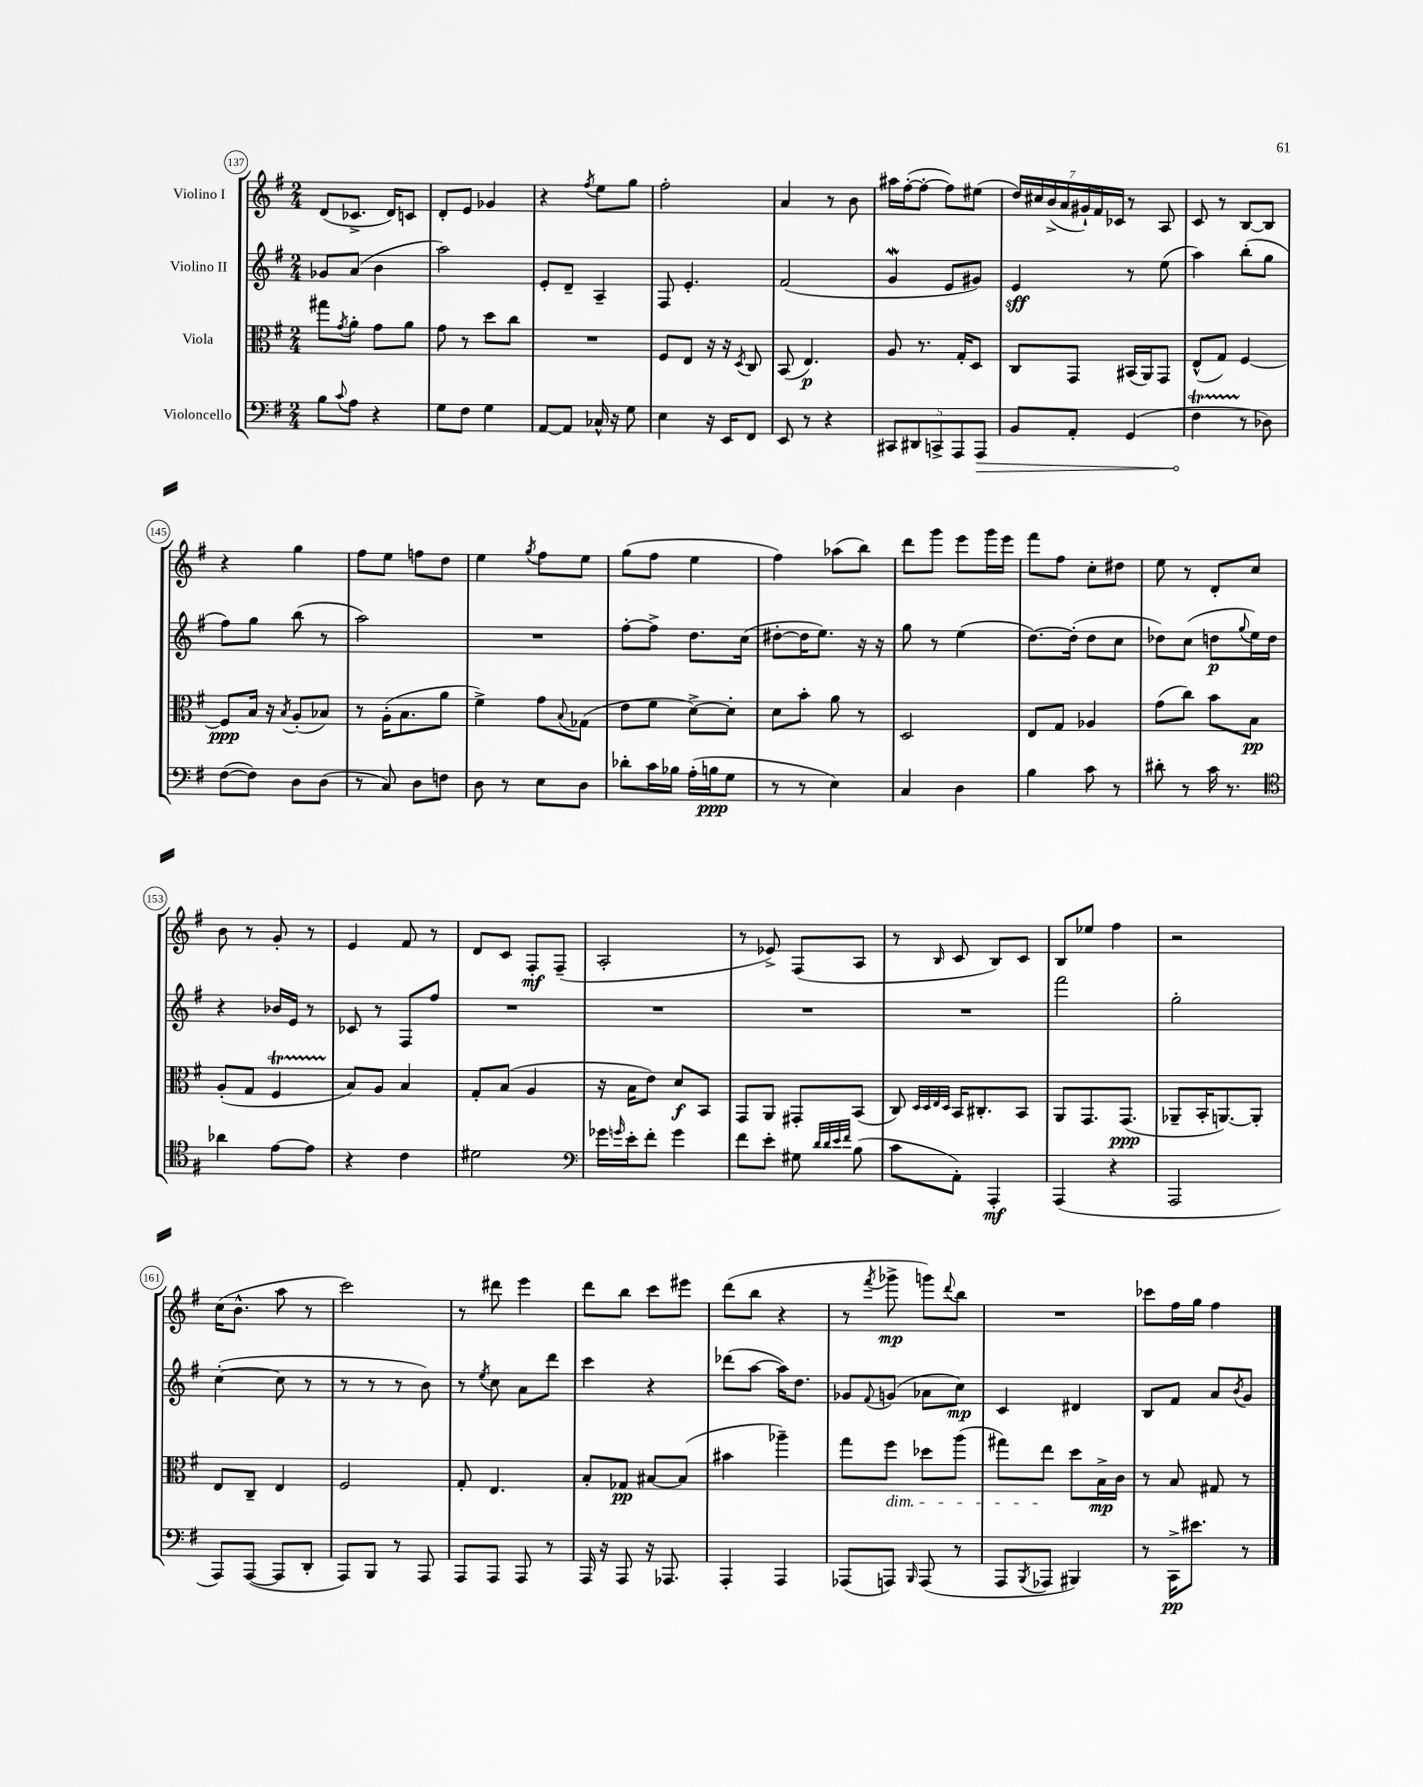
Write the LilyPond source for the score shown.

<<
\new StaffGroup <<
\new Staff = "s0" \with { instrumentName = "Violino I" } {
    \clef treble \key g \major \numericTimeSignature \time 2/4
    d'8( ces'8.-> d'16) c'8 |
    d'8-. e'8 ges'4 |
    r4 \acciaccatura { fis''8 } e''8 g''8 |
    fis''2-. |
    a'4 r8 b'8 |
    ais''16 fis''16~-.( fis''8~-. fis''8) eis''8( |
    \tuplet 7/4 { d''16) cis''16 b'16->( a'16 gis'16-!) fis'16 ces'16 } r8 a8 |
    c'8 r8 b8~ b8 |
    r4 g''4 |
    fis''8 e''8 f''8 d''8 |
    e''4 \acciaccatura { g''8 } fis''8 e''8 |
    g''8( fis''8 e''4 |
    fis''4) aes''8( b''8) |
    d'''8 g'''8 e'''8 g'''16 e'''16 |
    fis'''8 fis''8 c''8-. dis''8 |
    e''8 r8 d'8-. c''8 |
    b'8 r8 g'8-. r8 |
    e'4 fis'8 r8 |
    d'8 c'8 fis8-.\mf fis8--( |
    a2-. |
    r8 ees'8->) fis8( a8 |
    r8 \grace { b16 } c'8 b8) c'8 |
    b8 ees''8 fis''4 |
    r2 |
    c''16( b'8.-^ a''8 r8 |
    c'''2) |
    r8 dis'''8 e'''4 |
    d'''8 b''8 c'''8 eis'''8 |
    d'''8( b''8 r4 |
    r8 \acciaccatura { fis'''8 } ges'''8->\mp g'''8) \appoggiatura { d'''8 } b''8 |
    R2 |
    ces'''8 fis''16 g''16 fis''4 \bar "|." |
}
\new Staff = "s1" \with { instrumentName = "Violino II" } {
    \clef treble \key g \major \numericTimeSignature \time 2/4
    ges'8 a'8( b'4 |
    a''2) |
    e'8-. d'8-- a4-- |
    fis8 e'4.-. |
    fis'2( |
    g'4\mordent e'8 gis'8) |
    e'4\sff r8 e''8( |
    a''4) b''8-.( g''8 |
    fis''8) g''8 b''8( r8 |
    a''2) |
    R2 |
    fis''8~-. fis''8-> d''8. c''16( |
    dis''8~-. dis''16 e''8.) r16 r16 |
    g''8 r8 e''4( |
    d''8.~) d''16-.( d''8 c''8 |
    des''8) c''8( d''8\p \appoggiatura { g''8 } e''16) d''16 |
    r4 bes'16 e'16 r8 |
    ces'8 r8 fis8 fis''8 |
    R2 |
    R2 |
    R2 |
    R2 |
    fis'''2 |
    g''2-. |
    c''4~-.( c''8 r8 |
    r8 r8 r8 b'8) |
    r8 \acciaccatura { e''8 } c''8 a'8 d'''8 |
    c'''4 r4 |
    des'''8( a''8~ a''16) d''8. |
    ges'8 \appoggiatura { fis'8 } g'8( aes'8 c''8\mp) |
    c'4 dis'4 |
    b8 fis'8 a'8 \acciaccatura { b'8 } g'8 \bar "|." |
}
\new Staff = "s2" \with { instrumentName = "Viola" } {
    \clef alto \key g \major \numericTimeSignature \time 2/4
    gis''8 \acciaccatura { g'8 } a'8-. g'8 a'8 |
    g'8 r8 d''8 c''8 |
    R2 |
    fis8 e8 r16 r16 \acciaccatura { d8 } c8 |
    b,8( e4.\p) |
    a8 r8. g16-. d8 |
    c8 g,8 bis,16( a,16) g,8 |
    e8-^( g8) fis4~ |
    fis8\ppp b16 r16 \acciaccatura { b8 } a8-.( bes8) |
    r8 a16-.( b8. a'8 |
    fis'4->) g'8 \appoggiatura { b8 } ges8( |
    e'8 fis'8 d'8~->) d'8-. |
    d'8 b'8-. a'8 r8 |
    d2 |
    e8 g8 aes4 |
    g'8( c''8) b'8 b8\pp |
    a8-.( g8 fis4\startTrillSpan |
    b8\stopTrillSpan) a8 b4 |
    g8-. b8( a4 |
    r16 b16 e'8) d'8\f b,8 |
    g,8 a,8 gis,8-. b,8( |
    c8) \grace { d32 d32 e32 d32 } b,16 cis8.-. b,8 |
    a,8 g,8. g,8.\ppp( |
    aes,8-- b,16-. a,8.~) a,8-. |
    e8 c8-- e4 |
    fis2 |
    g8-. e4. |
    b8-. ges8\pp bis8~ bis8( |
    bis'4 aes''4--) |
    g''8 fis''8\dim des''8 a''8( |
    gis''8) e''8\! d''8 b16->\mp c'16 |
    r8 b8 gis8 r8 \bar "|." |
}
\new Staff = "s3" \with { instrumentName = "Violoncello" } {
    \clef bass \key g \major \numericTimeSignature \time 2/4
    b8 \appoggiatura { c'8 } a8 r4 |
    g8 fis8 g4 |
    a,8~ a,8 ces16-^ r16 g8 |
    e4 r16 e,16 fis,8 |
    e,8 r8 r4 |
    \tuplet 5/4 { cis,8 dis,8 c,8-> a,,8 \once \override Hairpin.circled-tip = ##t a,,8\> } |
    b,8 a,8-. g,4( |
    fis4\startTrillSpan\! r8\stopTrillSpan des8) |
    fis8~( fis8) d8 d8( |
    r8 c8) d8 f8 |
    d8 r8 e8 d8 |
    des'8-. c'16 bes16 a16-.( b16\ppp g8 |
    r8 r8 e4) |
    c4 d4 |
    b4 c'8 r8 |
    dis'8-. r8 c'16 r8. |
    \clef tenor aes'4 e'8~ e'8 |
    r4 c'4 |
    dis'2 |
    \clef bass ges'16 \grace { g'16 } e'16-. fis'8-. g'4 |
    fis'8 e'8-. gis8 \grace { d'32 d'32 e'32 fis'32 } b8( |
    c'8 a,8-.) a,,4-.\mf |
    a,,4( r4 |
    a,,2 |
    a,,8) a,,8~( a,,8 d,8-. |
    a,,8) b,,8 r8 a,,8 |
    a,,8 a,,8 a,,8 r8 |
    a,,16 r16 a,,8 r16 aes,,8. |
    a,,4-. a,,4 |
    aes,,8( a,,8) \grace { b,,16 } a,,8( r8 |
    a,,8 \acciaccatura { b,,8 } aes,,8 bis,,4) |
    r8 c,16->\pp eis'8. r8 \bar "|." |
}
>>
>>
\layout { \context { \Score currentBarNumber = #137 \override BarNumber.stencil = #(make-stencil-circler 0.1 0.3 ly:text-interface::print) } }
